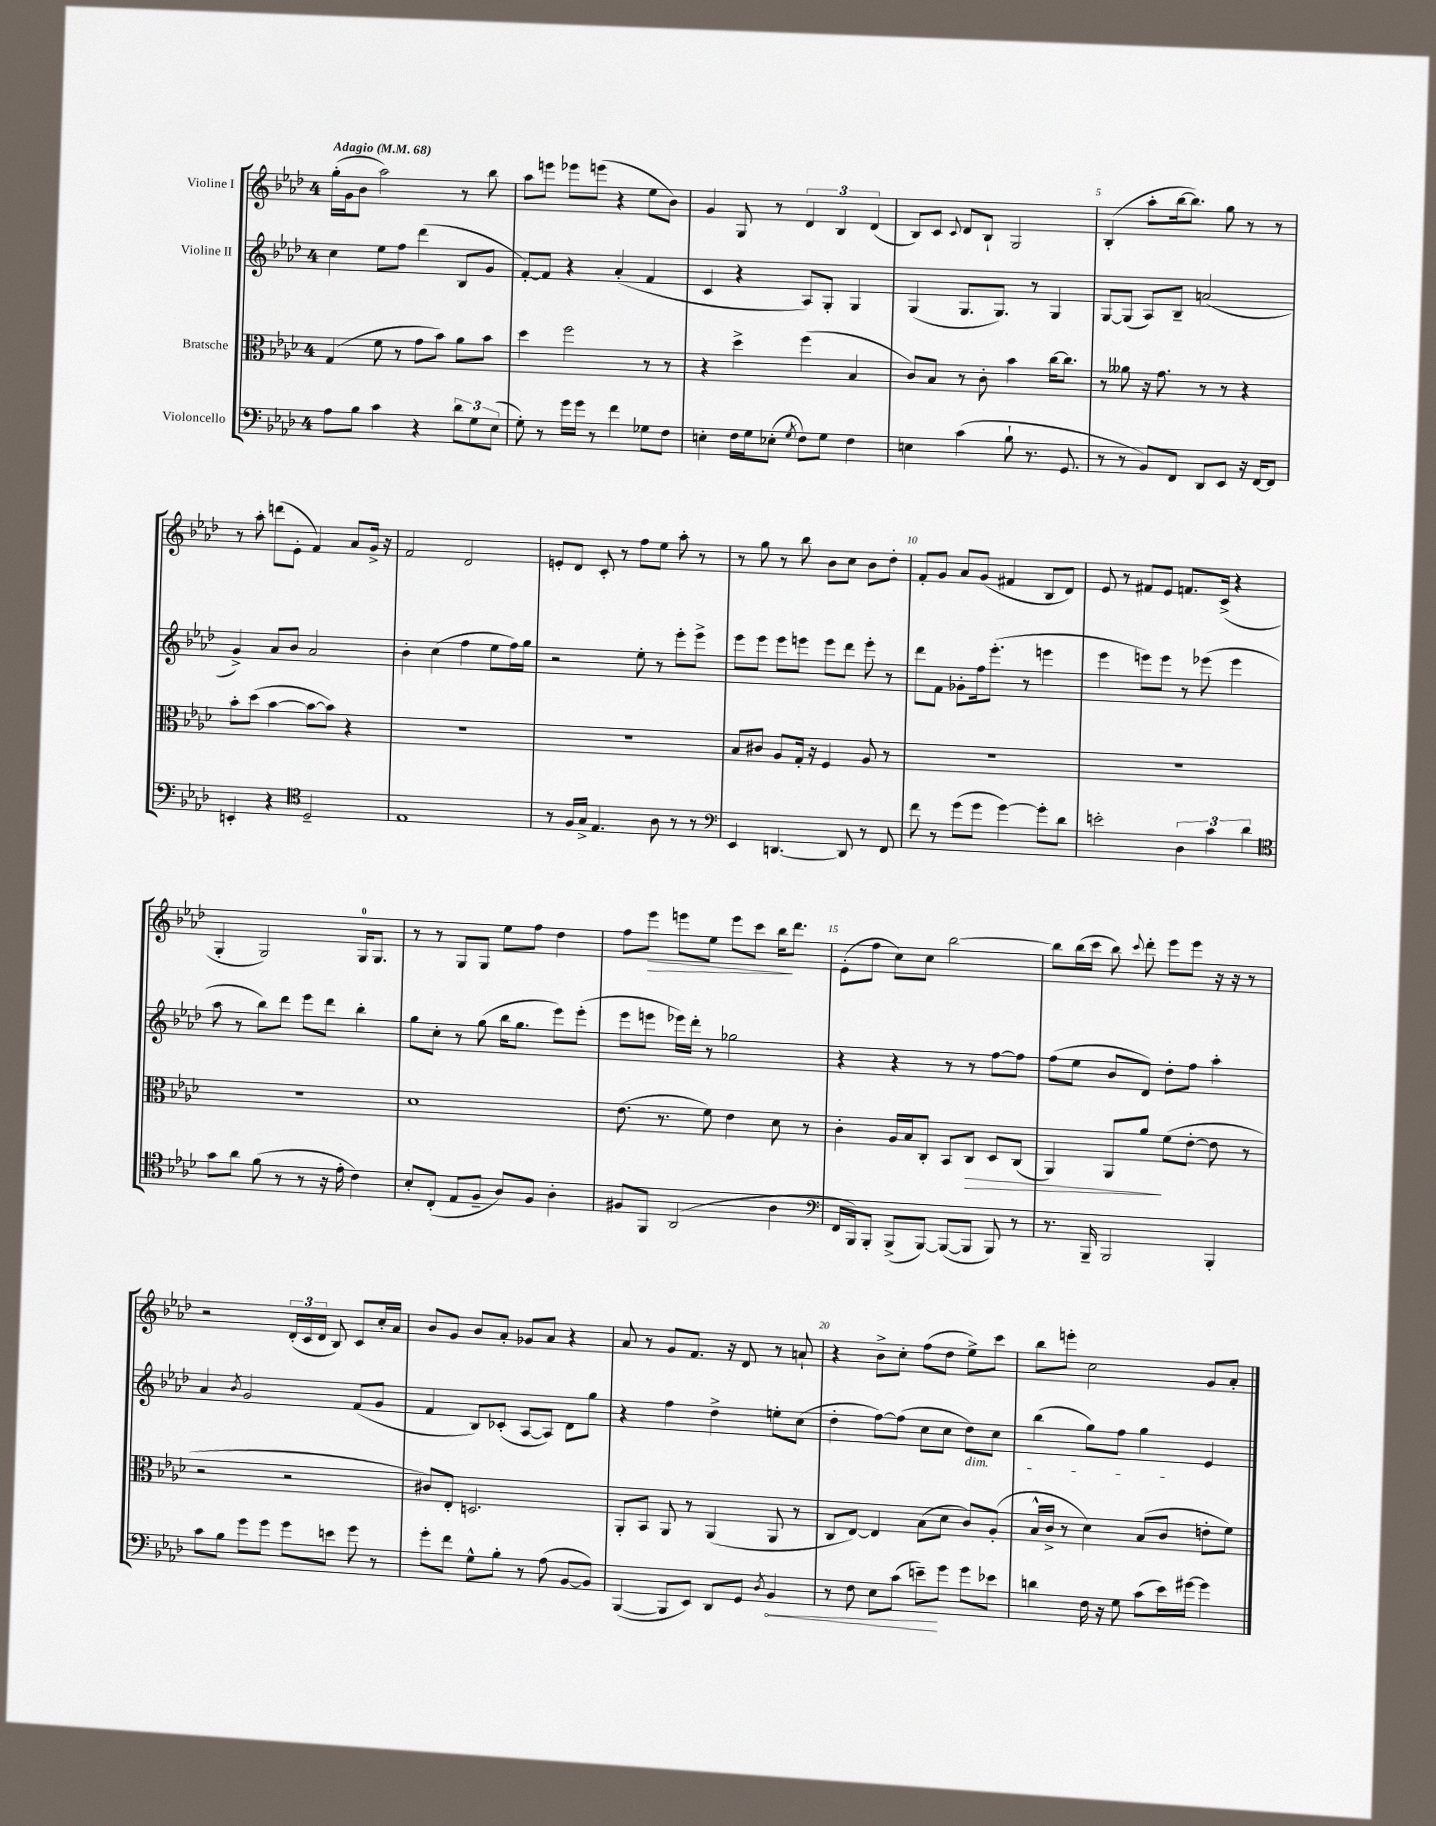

**kern	**kern	**kern	**kern
*staff4	*staff3	*staff2	*staff1
*clefF4	*clefC3	*clefG2	*clefG2
*k[b-e-a-d-]	*k[b-e-a-d-]	*k[b-e-a-d-]	*k[b-e-a-d-]
*M4/4	*M4/4	*M4/4	*M4/4
*MM68	*MM68	*MM68	*MM68
8A-	(4G	4cc	(16gg'
.	.	.	16g
8B-	.	.	8b-
4c	8f	8ee-	2aa-)
.	8r	8ff	.
4r	8g	(4ddd-	.
.	8b-)	.	.
12d-	8a-	8B-	8r
12G	.	.	.
.	8b-	8g	8bb-
(12E-	.	.	.
=	=	=	=
8G')	4dd-	[8f')	8aa-
8r	.	8f]	8eee
16g	2ff	4r	8eee-
16g	.	.	.
8r	.	.	(8eee
4f	.	(4a-'	4r
8G-	8r	4f	8ee-
8F	8r	.	8b-)
=	=	=	=
4E'	4r	4c	4g
16F	4dd-^	4r	8G
16G	.	.	.
(8E-'	.	.	8r
8qG	.	.	.
8F)	(4ff	8A-)	6d-
8G	.	8G'	.
.	.	.	6B-
4F	4B-	4G	.
.	.	.	(6d-
=	=	=	=
4E	8c)	(4G	8B-)
.	8B-	.	8c
.	.	.	8qqc
(4c	8r	8.G	8d-
.	8c'	.	8B-`
.	.	8.G)	.
8B-`	4b-	.	2G
8.r	.	8r	.
.	[16cc	4G	.
8.GG	8.cc]	.	.
=	=	=	=
8r	8r	[8G	(4B-'
8r	8a--	(8G]	.
8BB-)	16r	8A-)	8aa-'
.	8.g	.	.
8FF	.	8B-~	[16bb-
.	.	.	8.bb-])
8DD-	8r	(2a	.
8EE-	8r	.	8gg
16r	4r	.	8r
[16FF	.	.	.
8FF]	.	.	8r
=	=	=	=
4EE'	8b-'	4g^)	8r
.	(8dd-	.	8aa-'
4r	[4b-	8a-	(8ddd
.	.	8b-	8e-'
*clefC4	*	*	*
2D-~	8b-_	2a-	4f)
.	8b-])	.	.
.	4r	.	8a-
.	.	.	16g^
.	.	.	16r
=	=	=	=
1E-	1r	4b-'	2f
.	.	(4cc	.
.	.	4ff	2d-
.	.	8ee-	.
.	.	16ff)	.
.	.	16gg	.
=	=	=	=
8r	1r	2r	8e'
16F	.	.	8d-
16G^	.	.	.
4.E-	.	.	8c'
.	.	.	8r
.	.	8ee-'	8ff
8A-	.	8r	8ee-
8r	.	8eee-'	8aa-'
8r	.	8eee-^	8r
=	=	=	=
*clefF4	*	*	*
4EE-	8B-	8eee-	8r
.	8c#	8eee-	8gg
[4.DD	8A-	8eee-	8r
.	16G'	8eee	8bb-
.	16r	.	.
.	4F	8eee	8b-
8DD]	.	8ddd-	8cc
8r	8A-	8eee'	8b-
8FF	8r	8r	8dd-'
=	=	=	=
8f	1r	8ddd-	8f'
8r	.	8f	8g
(8g	.	8g-'	8a-
8g	.	16ff	(8g
.	.	(8.eee-'	.
[4g)	.	.	4f#
.	.	8r	.
8g']	.	4eee	8B-
8d-	.	.	8d-)
=	=	=	=
2e'	1r	4eee-	8e-
.	.	.	8r
.	.	8eee)	8f#
.	.	8eee	8e-
6D-	.	8r	8.f
.	.	(8eee-	.
6c	.	.	.
.	.	.	(16c^
.	.	4eee-	4r
6d-	.	.	.
=	=	=	=
*clefC4	*	*	*
8g	1r	8aa-	4G'
8a-	.	8r	.
(8f	.	8bb-)	2G)
8r	.	8ddd-	.
8r	.	8eee-	.
16r	.	8ddd-	.
16e-'	.	.	.
4c)	.	4bb-'	16G
.	.	.	8.G
=	=	=	=
8B-'	1d-	8gg	8r
(8C'	.	8cc'	8r
8E-	.	8r	8G
8F~	.	(8gg	8G
8A-)	.	16bb-	8ee-
.	.	8.gg	.
8F	.	.	8ff
4A-'	.	8eee-)	4dd-
.	.	(8eee-'	.
=	=	=	=
8F#	(8.e-	8eee-	8ff
8FF	.	8eee	8eee-
.	8.r	.	.
(2AA-	.	16eee-)	8eee
.	.	16ddd-'	.
.	8f)	8r	8ee-
.	4e-	2gg-	8eee
.	.	.	8ccc
4A-	8d-	.	16bb-
.	.	.	8.ddd-
.	8r	.	.
=	=	=	=
*clefF4	*	*	*
16FF	4c'	4r	(8e-'
16BBB-)	.	.	.
8BBB-'	.	.	8ff
(8BBB-^	16A-	4r	8cc)
.	16B-	.	.
[8BBB-)	8C'	.	8cc
(8BBB-_	8BB-	8r	[2bb-
8BBB-]	8C	8r	.
8BBB-)	8D-	[8ff	.
8r	(8C	8ff]	.
=	=	=	=
8.r	4AA-)	(8ff	8bb-]
.	.	8ee-	(16bb-
16BBB-~	.	.	16ccc
2BBB-	8AA-	8b-	8bb-)
.	.	.	8qqccc
.	8a-	8d-)	8ddd-'
.	(8f	8dd-'	8eee-
.	[8e-'	8ff	8eee-
4BBB-'	8e-]	4aa-'	16r
.	.	.	16r
.	8r	.	8r
=	=	=	=
8c	2r	4a-	2r
8B-	.	.	.
.	.	8qb-	.
8g	.	2g	.
8g	.	.	.
8g	2r	.	(24d-'
.	.	.	24c
.	.	.	24d-
8e	.	.	8B-)
8g	.	(8f	8c
8r	.	8g	16cc'
.	.	.	16a-
=	=	=	=
8g'	8c#)	4f	8b-
8f	8E-'	.	8g
8G^^	2.D	8B-)	8b-
8B-'	.	(8c-'	8a-'
8r	.	[8A-	8g-
(8A-	.	8A-])	8a-
[8BB-	.	8d-	4r
8BB-])	.	8gg	.
=	=	=	=
([4BBB-	8AA-'	4r	8a-
.	8BB-	.	8r
8BBB-]	8AA-	4ff	8g
8EE-)	8r	.	8.f
8DD-	(4AA-	4dd-^	.
.	.	.	16r
8GG	.	.	8d-
8qD-	.	.	.
4BB-	8AA-	8ee'	8r
.	8r	(8cc	8a`
=	=	=	=
8r	8C	4dd-'	4r
8F	[8E-)	.	.
8E-	4E-]	[8ff)	8b-^
(8c	.	(8ff]	8cc'
8e~)	(8B-	8cc	(8ff
8g	8d-	8cc	8dd-
8g	8c)	8dd-)	8ee-^)
8e-	(8A-'	8cc	8ccc
=	=	=	=
4d	16B-^^	(4bb-	8bb-
.	16c^	.	.
.	8r	.	8eee'
16F	4d-)	8gg)	2cc
16r	.	.	.
8G	.	8ff	.
(8c	(8B-	4gg	.
16e-)	8c	.	.
[16g#	.	.	.
4g#]	8e'	4e-	8g
.	8f)	.	8a-'
==	==	==	==
*-	*-	*-	*-
